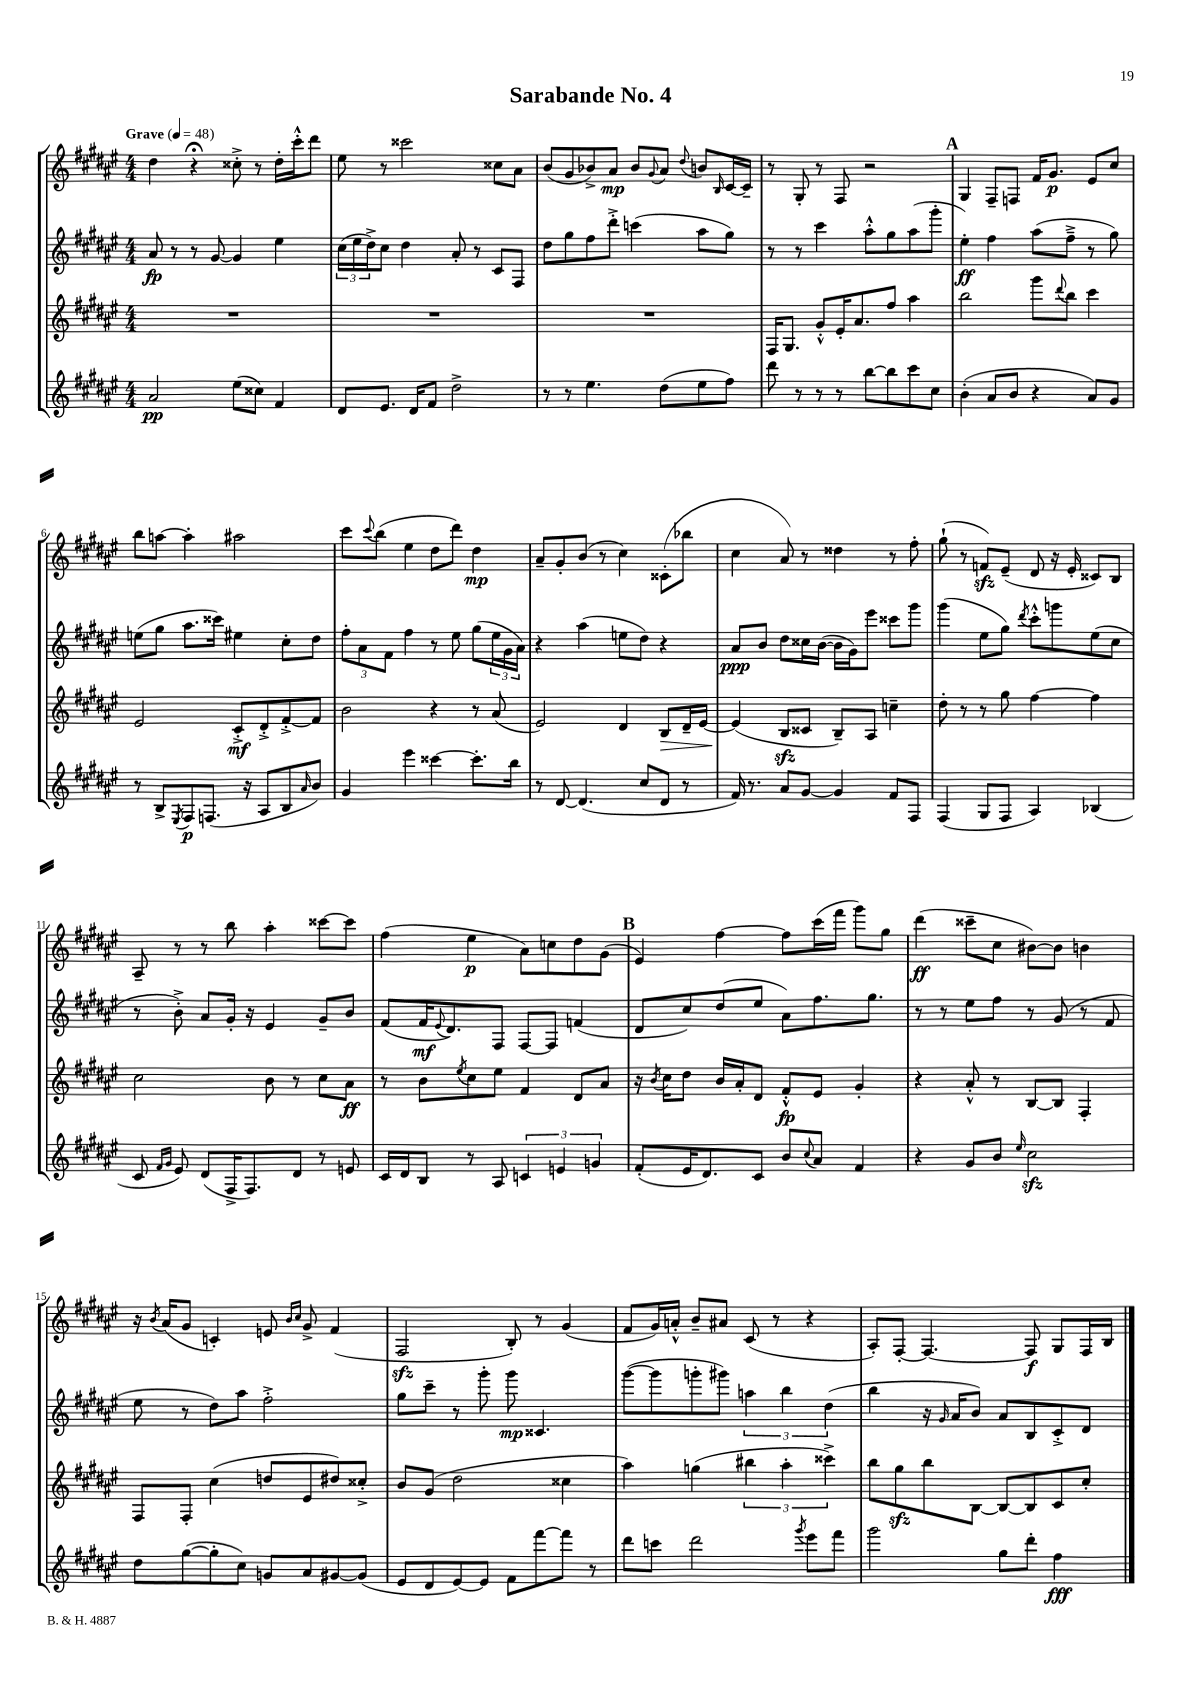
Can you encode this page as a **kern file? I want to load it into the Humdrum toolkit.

**kern	**kern	**kern	**kern
*staff4	*staff3	*staff2	*staff1
*clefG2	*clefG2	*clefG2	*clefG2
*k[f#c#g#d#a#e#]	*k[f#c#g#d#a#e#]	*k[f#c#g#d#a#e#]	*k[f#c#g#d#a#e#]
*M4/4	*M4/4	*M4/4	*M4/4
*MM48	*MM48	*MM48	*MM48
2a#	1r	8a#	4dd#
.	.	8r	.
.	.	8r	4r;
.	.	[8g#	.
(8ee#	.	4g#]	8cc##'^
8cc##)	.	.	8r
4f#	.	4ee#	16dd#'
.	.	.	16ccc#'^^
.	.	.	8ddd#
=	=	=	=
8d#	1r	(24cc#	8ee#
.	.	24ee#	.
.	.	24dd#^)	.
8.e#	.	8cc#	8r
.	.	4dd#	2ccc##
16d#	.	.	.
8f#	.	.	.
2dd#^	.	8a#'	.
.	.	8r	.
.	.	8c#	8cc##
.	.	8F#	8a#
=	=	=	=
8r	1r	8dd#	(8b
8r	.	8gg#	8g#
4.ee#	.	8ff#	8b-^)
.	.	8ddd#'^	8a#
.	.	(4ccc	8b-
.	.	.	8qqg#
(8dd#	.	.	8a#
.	.	.	8qqdd#
8ee#	.	8aa#	8b
.	.	.	16qqB
8ff#)	.	8gg#)	[16c#
.	.	.	16c#~]
=	=	=	=
8ddd#	16F#	8r	8r
.	8.G#	.	.
8r	.	8r	8G#'
8r	8g#'^^	4ccc#	8r
8r	16e#'	.	8F#
.	8.a#	.	.
[8bb	.	8aa#'^^	2r
8bb]	8ff#	8gg#	.
8ccc#	4aa#	(8aa#	.
8cc#	.	8ggg#'	.
=	=	=	=
(4b'	2bb	4ee#')	4G#
8a#	.	4ff#	8F#~
8b	.	.	8F
4r	8ggg#	(8aa#	16f#
.	.	.	8.g#
.	8qqddd#	.	.
.	8bb	8ff#~^	.
8a#)	4ccc#	8r	8e#
8g#	.	8gg#)	8cc#
=	=	=	=
8r	2e#	(8ee	8bb
8B^	.	8gg#	[8aa
8qE#	.	.	.
8F#	.	8.aa#	4aa']
(8.F	.	.	.
.	.	16ccc##)	.
.	8c#'^	4ee#	2aa#
16r	.	.	.
8A#	8d#'^	.	.
8B	[8f#'^	8cc#'	.
16qqa#	.	.	.
8b)	8f#]	8dd#	.
=	=	=	=
4g#	2b	12ff#'	8ccc#
.	.	12a#	.
.	.	.	8qqccc#
.	.	.	(8bb
.	.	12f#	.
4eee#	.	4ff#	4ee#
[4ccc##	4r	8r	8dd#
.	.	8ee#	8ddd#)
8.ccc##']	8r	(8gg#	4dd#
.	(8a#	24ee#	.
.	.	24g#	.
16bb	.	.	.
.	.	24a#)	.
=	=	=	=
8r	2e#)	4r	8a#~
[8d#	.	.	8g#'
(4.d#]	.	(4aa#	(8b
.	.	.	8r
.	4d#	8ee	4cc#)
8cc#	.	8dd#)	.
8d#	8B	4r	(8c##'
8r	16d#~	.	8bb-
.	[16e#	.	.
=	=	=	=
16f#)	(4e#]	8a#	4cc#
8.r	.	.	.
.	.	8b	.
8a#	8B	8dd#	8a#)
[8g#	8c##	16cc##	8r
.	.	([16b	.
4g#]	8B~)	16b]	4dd##
.	.	16g#)	.
.	8A#	8eee#	.
8f#	4cc~	8ccc##	8r
8F#	.	8ggg#	8ff#'
=	=	=	=
(4F#	8dd#'	(4ggg#	(8gg#`
.	8r	.	8r
8G#	8r	8ee#	8f)
8F#	8gg#	8gg#)	(8e#~
.	.	8qddd#	.
4A#)	[4ff#	8ccc#'^^	8d#
.	.	8ggg	16r
.	.	.	16e#'
(4B-	4ff#]	(8ee#	8c##)
.	.	8cc#	8B
=	=	=	=
8c#	2cc#	8r	8A#~
16qqf#	.	.	.
16qqg#	.	.	.
8e#)	.	8b'^)	8r
(8d#	.	8a#	8r
16F#^	.	16g#'	8bb
8.F#)	.	16r	.
.	8b	4e#	4aa#'
8d#	8r	.	.
8r	8cc#	8g#~	[8ccc##
8e	8a#	8b	8ccc##]
=	=	=	=
16c#	8r	(8f#	(4ff#
16d#	.	.	.
8B	8b	16f#	.
.	.	8qqe#	.
.	.	8.d#)	.
.	8qee#	.	.
8r	8cc#	.	4ee#
8A#	8ee#	8F#	.
6c	4f#	[8F#	8a#)
.	.	8F#]	8cc
6e	.	.	.
.	8d#	(4f	8dd#
6g	.	.	.
.	8a#	.	(8g#
=	=	=	=
(8f#'	16r	8d#	4e#)
.	8qb	.	.
.	16cc#	.	.
16e#	8dd#	8cc#)	.
8.d#)	.	.	.
.	16b	(8dd#	[4ff#
.	16a#'	.	.
8c#	8d#	8ee#	.
8b	8f#'^^	8a#)	8ff#]
8qqcc#	.	.	.
8a#	8e#	8.ff#	(16ccc#
.	.	.	16fff#
4f#	4g#'	.	8ggg#)
.	.	8.gg#	.
.	.	.	8gg#
=	=	=	=
4r	4r	8r	(4ddd#
.	.	8r	.
8g#	8a#'^^	8ee#	8ccc##~
8b	8r	8ff#	8cc#
16qqee#	.	.	.
2cc#	[8B	8r	[8b#)
.	8B]	(8g#	8b#]
.	4F#'	8r	4b
.	.	8f#	.
=	=	=	=
8dd#	8F#	8ee#	16r
.	.	.	8qb
.	.	.	(16a#
([8gg#	8F#'	8r	8g#
8gg#']	(4cc#	8dd#)	4c')
8cc#)	.	8aa#	.
8g	8dd	2ff#'^	8e
.	.	.	16qqb
.	.	.	16qqcc#
8a#	8e#	.	8g#^
[8g#	8dd#)	.	(4f#
(8g#]	8cc##'^	.	.
=	=	=	=
8e#	8b	8gg#	2F#
8d#	(8g#	8ccc#~	.
[8e#)	2dd#	8r	.
8e#]	.	8ggg#'	.
8f#	.	8ggg#	8B')
[8fff#	.	4.c##	8r
8fff#]	4cc##	.	(4g#
8r	.	.	.
=	=	=	=
8ddd#	4aa#)	([8ggg#	8f#
8ccc	.	8ggg#]	16g#)
.	.	.	16a'^^
2ddd#	(4gg	8ggg'	8b~
.	.	8ggg#)	8a#
.	6bb#	6aa	(8c#
.	.	.	8r
.	6aa#'	6bb	.
8qggg#	.	.	.
8eee#	.	.	4r
.	6ccc##^)	(6dd#	.
8fff#	.	.	.
=	=	=	=
2ggg#	8bb	4bb	8A#')
.	8gg#	.	[8F#'
.	8bb	16r	4.F#_
.	.	16qqg#	.
.	.	16a#	.
.	[8B	8b)	.
8gg#	8B_	8a#	.
8ddd#'	8B]	8B	8F#]
4ff#	8c#	8c#'^	8G#
.	8cc#'	8d#	16F#
.	.	.	16B
==	==	==	==
*-	*-	*-	*-
